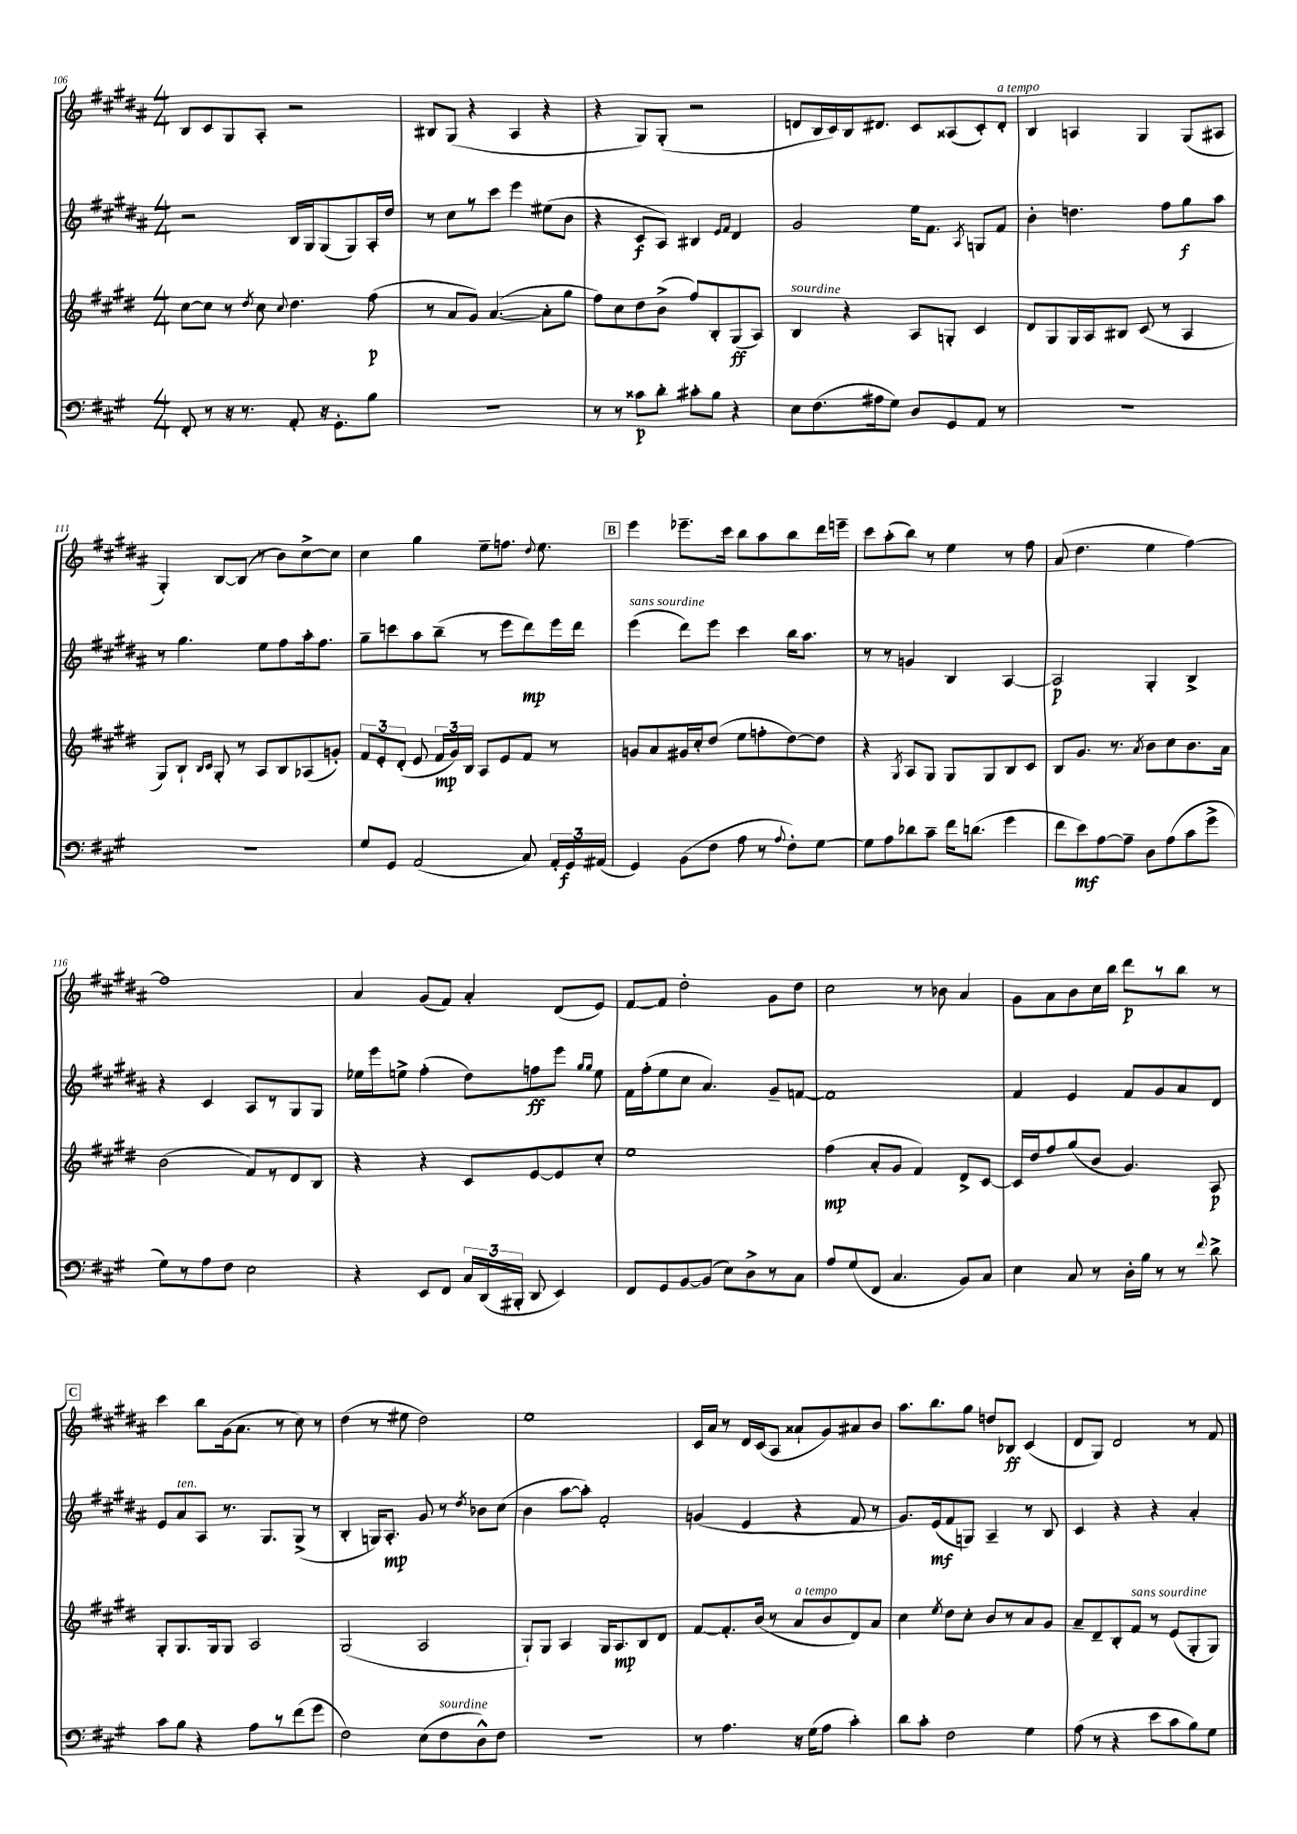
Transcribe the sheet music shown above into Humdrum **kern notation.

**kern	**kern	**kern	**kern
*staff4	*staff3	*staff2	*staff1
*clefF4	*clefG2	*clefG2	*clefG2
*k[f#c#g#]	*k[f#c#g#d#]	*k[f#c#g#d#a#]	*k[f#c#g#d#a#]
*M4/4	*M4/4	*M4/4	*M4/4
8FF#'	[8cc#	2r	8B
8r	8cc#]	.	8c#
16r	8r	.	8G#
8.r	.	.	.
.	8qdd#	.	.
.	8cc#	.	8A#'
.	8qqcc#	.	.
8AA'	4.dd#	16B	2r
.	.	16G#	.
16r	.	(8G#	.
8.GG#'	.	.	.
.	.	8G#)	.
8B	(8ff#	16A#'	.
.	.	16dd#	.
=	=	=	=
1r	8r	8r	8B#
.	8a	8cc#	(8G#
.	8g#)	8r	4r
.	([4.a	8ccc#	.
.	.	4eee	4A#
.	8a']	(8ee#	4r
.	8gg#	8b	.
=	=	=	=
8r	8ff#)	4r	4r
8r	8cc#	.	.
8c##	8dd#	8c#	8G#)
8d'	(8b^	8A#)	(8G#'
8c#'	8ff#)	4B#	2r
8B	8B'	.	.
.	.	16qqe	.
.	.	16qqf#	.
4r	(8G#	4d#	.
.	8A)	.	.
=	=	=	=
8E	4B	2g#	8d
(8.F#	.	.	16B
.	.	.	16c#)
.	4r	.	16B
16A#	.	.	8.d#
8G#)	.	.	.
8D	8A	16ee	8c#
.	.	8.f#	.
8GG#	8G'	.	(8A##
.	.	8qA#	.
8AA	4c#	8G	8c#')
8r	.	8f#	8d#'
=	=	=	=
1r	8d#	4b'	4B
.	8G#	.	.
.	16G#	4.dd	4A
.	16A	.	.
.	8B#	.	.
.	(8c#	.	4G#
.	8r	8ff#	.
.	4A	8gg#	(8G#
.	.	8aa#	8A#
=	=	=	=
1r	8G#)	8r	4G#')
.	8B`	4.gg#	.
.	16qqB	.	.
.	16qqc#	.	.
.	8G#'	.	[8B
.	8r	.	(8B]
.	8A	8ee	8r
.	8B	8ff#	8b)
.	(8A-	16aa#'	[8cc#^
.	.	8.ff#	.
.	8g')	.	8cc#]
=	=	=	=
8G#	12f#	8gg#~	4cc#
.	12e'	.	.
8GG#	.	8ccc	.
.	(12d#'	.	.
(2AA	8e	8aa#	4gg#
.	24f#	(8bb~	.
.	24g#)	.	.
.	24B	.	.
.	8A	8r	8ee~
.	8e	8eee	8.ff
8C#)	8f#	8ddd#)	.
.	.	.	8qqdd#
.	.	.	8.ee
24AA'	8r	16eee	.
24GG#	.	.	.
.	.	16ddd#	.
(24AA#	.	.	.
=	=	=	=
4GG#)	8g	(4eee	4eee
.	8a	.	.
(8BB	16g#	8ddd#)	8.eee-~
.	16cc#'	.	.
8F#	(8dd#	8eee	.
.	.	.	16ccc#
8A	8ee	4ccc#	8bb
8r	8ff'	.	8aa#
8qqA	.	.	.
8F#')	[8dd#)	16bb	8bb
.	.	8.aa#	.
[8G#	8dd#]	.	16ddd#
.	.	.	16eee~
=	=	=	=
8G#]	4r	8r	8ccc#
8A	.	8r	(8aa#'
.	8qG#	.	.
8d-	8A	4g	8bb)
8c#~	8G#	.	8r
16f#	8G#	4B	4ee
(8.d	.	.	.
.	8G#	.	.
4g#	8B	[4A#	8r
.	8c#	.	8ff#
=	=	=	=
8f#	8B	2A#]	(8a#
8e)	8.g#	.	4.dd#
[8A	.	.	.
.	8.r	.	.
8A~]	.	.	.
.	8qa	.	.
8D	8b	4G#'	4ee
(8A	8cc#	.	.
8c#	8.b	4B^	[4ff#)
8g#^	.	.	.
.	16a	.	.
=	=	=	=
8G#)	(2b	4r	1ff#]
8r	.	.	.
8A	.	4c#	.
8F#	.	.	.
2E	8f#)	8A#	.
.	8r	8r	.
.	8d#	8G#	.
.	8B	8G#	.
=	=	=	=
4r	4r	16ee-	4a#
.	.	16eee	.
.	.	8ee^	.
8EE	4r	(4ff#'	(8g#
8FF#	.	.	8f#)
24C#	8c#	8dd#)	4a#'
(24DD	.	.	.
24BBB#'	.	.	.
8DD	[8e	8ff	.
4EE)	8e]	8eee	(8d#
.	.	16qqgg#	.
.	.	16qqgg#	.
.	8cc#'	8ee	8e)
=	=	=	=
8FF#	1ee	16f#	[8f#
.	.	(16ff#'	.
8GG#	.	8ee	8f#]
[8BB	.	8cc#	2dd#'
(8BB]	.	4.a#)	.
8E)	.	.	.
8D^	.	.	.
8r	.	8g#~	8g#
8C#	.	[8f	8dd#
=	=	=	=
8A	(4ff#	1f]	2cc#
(8G#	.	.	.
8FF#	8a'	.	.
4.C#	8g#	.	.
.	4f#)	.	8r
.	.	.	8b-
8BB)	8d#^	.	4a#
8C#	[8c#	.	.
=	=	=	=
4E	16c#]	4f#	8g#
.	16dd#	.	.
.	8ff#	.	8a#
8C#	(8gg#	4e	8b
8r	8b	.	16cc#
.	.	.	16bb
16D'	4.g#)	8f#	8ddd#
16B	.	.	.
8r	.	8g#	8r
8r	.	8a#	8bb
8qqf#	.	.	.
8d^	8A	8d#	8r
=	=	=	=
8c#	8G#'	8e	4ccc#
8B	8.G#	8a#	.
4r	.	8A#	8bb
.	16G#	.	.
.	8G#	8.r	(16g#
.	.	.	8.a#
8A	2A	.	.
.	.	8.G#	.
8r	.	.	8r
(8f#	.	(8G#^	8cc#)
8g#	.	8r	8r
=	=	=	=
2F#)	(2G#	4B'	(4dd#
.	.	16G)	8r
.	.	8.A#'	.
.	.	.	8ee#
(8E	2A	8g#	2dd#)
8F#	.	8r	.
.	.	8qdd#	.
8D^^)	.	8b-	.
8F#	.	(8cc#	.
=	=	=	=
1r	8G#`)	4b	1ee
.	8G#	.	.
.	4A	[8aa#	.
.	.	8aa#'])	.
.	16G#	2f#'	.
.	8.A	.	.
.	8B	.	.
.	8d#	.	.
=	=	=	=
8r	[8f#	(4g	16c#
.	.	.	16a#
4.A	8.f#']	.	8r
.	.	4e	16d#
.	(16b	.	(16c#
.	8r	.	8A#
16r	8a	4r	8a##`
(16G#	.	.	.
8A	8b	.	8g#)
4c#')	8d#)	8f#	8a#
.	8a	8r	8b
=	=	=	=
8d	4cc#	8.g#)	8.aa#
8c#'	.	.	.
.	.	(16e	8.bb
.	8qee	.	.
2F#	8dd#	8f#	.
.	8cc#'	8G)	8gg#
.	8b	4A#~	8dd
.	8r	.	8B-
4G#	8a	8r	(4c#
.	8g#	8B	.
=	=	=	=
(8A	8a~	4c#	8d#
8r	8d#~	.	8G#)
4r	8B'	4r	2d#
.	8f#	.	.
8e	8r	4r	.
8c#	(8e	.	.
8B)	8G#'	4a#'	8r
8G#	8G#)	.	8f#
==	==	==	==
*-	*-	*-	*-
